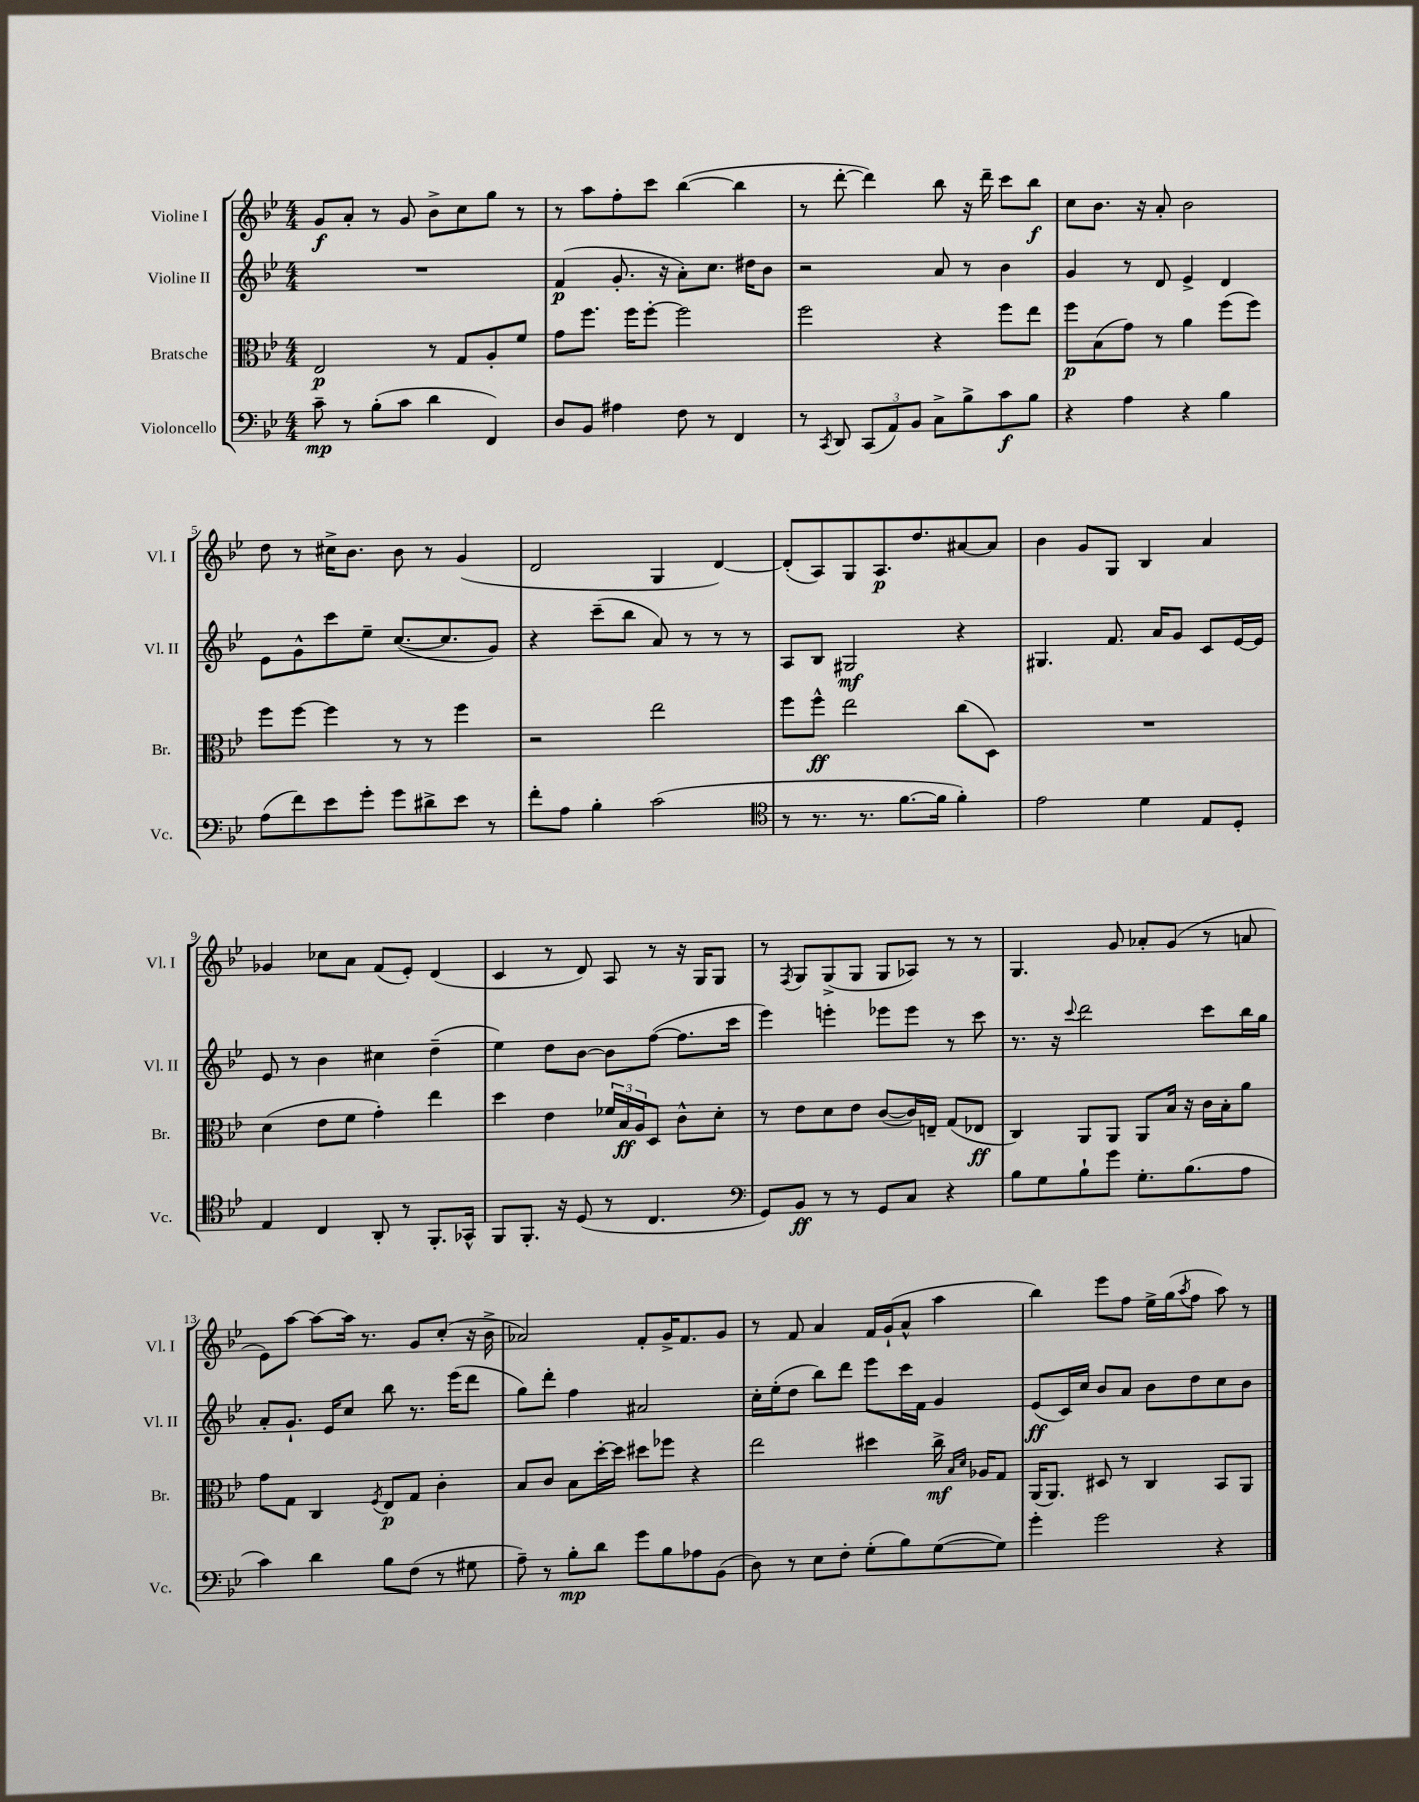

**kern	**kern	**kern	**kern
*staff4	*staff3	*staff2	*staff1
*clefF4	*clefC3	*clefG2	*clefG2
*k[b-e-]	*k[b-e-]	*k[b-e-]	*k[b-e-]
*M4/4	*M4/4	*M4/4	*M4/4
8c~	2E-	1r	8g
8r	.	.	8a'
(8B-'	.	.	8r
8c	.	.	8g
4d	8r	.	8b-^
.	8G	.	8cc
4FF)	8A'	.	8gg
.	8f	.	8r
=	=	=	=
8D	8g	(4f	8r
8BB-	8.ff	.	8aa
4A#	.	8.g'	8ff'
.	16ff	.	.
.	[8ff'	.	8ccc
.	.	16r	.
8F	2ff]	8a')	([4bb-
8r	.	8.cc	.
4FF	.	.	4bb-]
.	.	16dd#	.
.	.	8b-	.
=	=	=	=
8r	2ff	2r	8r
8qCC	.	.	.
8DD	.	.	[8ddd'
(12CC	.	.	4ddd])
12AA)	.	.	.
12BB-	.	.	.
8C^	4r	8a	8bb-
8B-^	.	8r	16r
.	.	.	16ddd~
8c	8ff	4b-	8ccc
8B-	8ee-	.	8bb-
=	=	=	=
4r	8ff	4g	8cc
.	(8B-	.	8.b-
4A	8g)	8r	.
.	.	.	16r
.	8r	8d	8a'
4r	4a	4e-^	2b-
4B-	(8ff	4d	.
.	8ff)	.	.
=	=	=	=
(8A	8ff	8e-	8dd
8f)	[8ff	8g^^	8r
8e-	4ff]	8ccc	16cc#^
.	.	.	8.b-
8g'	.	8ee-~	.
8g	8r	([8.cc	8b-
8d#^	8r	.	8r
.	.	8.cc]	.
8e-	4ff	.	(4g
8r	.	8g)	.
=	=	=	=
8f'	2r	4r	2d
8A	.	.	.
4B-'	.	(8ccc~	.
.	.	8bb-	.
(2c	2ee-	8a)	4G
.	.	8r	.
.	.	8r	[4d)
.	.	8r	.
=	=	=	=
*clefC4	*	*	*
8r	8ff	8A	(8d']
8.r	8ff^^	8B-	8A)
.	2ee-	2G#	8G
8.r	.	.	.
.	.	.	8.A
[8.f	.	.	.
.	.	.	8.dd
16f]	.	.	.
4f')	(8cc	4r	[8a#
.	8D)	.	8a#]
=	=	=	=
2e-	1r	4.G#	4b-
.	.	.	8g
.	.	8.f	8G
4d	.	.	4B-
.	.	16a	.
.	.	8g	.
8E-	.	8c	4a
8D'	.	[16e-	.
.	.	16e-]	.
=	=	=	=
4E-	(4d	8e-	4g-
.	.	8r	.
4C	8e-	4b-	8cc-
.	8f	.	8a
8AA'	4g')	4cc#	(8f
8r	.	.	8e-')
8.FF'	4ee-	(4dd~	(4d
16GG-^^	.	.	.
=	=	=	=
8FF	4dd	4ee-)	4c
8.FF'	.	.	.
.	4e-	8dd	8r
16r	.	.	.
(8D	.	[8b-	8d)
8r	24f-	8b-]	8A
.	24B-	.	.
.	24A	.	.
4.C	8D	([8ff	8r
.	8c^^	8.ff]	16r
.	.	.	16G
.	8d'	.	8G
.	.	16ccc	.
=	=	=	=
*clefF4	*	*	*
8GG)	8r	4eee-)	8r
.	.	.	8qF
8BB-	8e-	.	8G
8r	8d	4eee'	(8G^
8r	8e-	.	8G
8GG	([8c	8eee-	8G
8C	16c])	8eee-	8A-)
.	16E~	.	.
4r	(8G	8r	8r
.	8E-	8ccc	8r
=	=	=	=
8B-	4C)	8.r	4.G
8G	.	.	.
.	.	16r	.
.	.	8qqccc	.
8B-`	8AA	2ddd	.
8g	8AA	.	8g
8.G'	8AA	.	8a-'
.	16B-	.	(8g
(8.B-	16r	.	.
.	16c	8ccc	8r
.	16B-'	.	.
8A	8a	16bb-	8a
.	.	16gg	.
=	=	=	=
4c)	8g	8a'	8e-)
.	8G	8.g`	[8aa
4d	4C	.	8aa_
.	.	16e-	.
.	.	8cc	16aa]
.	.	.	8.r
.	8qF	.	.
8B-	8E-	8bb-	.
(8F	8G	8.r	8g
8r	4c'	.	(8cc'
.	.	(16eee-	.
8G#	.	8ddd	16r
.	.	.	16b-^
=	=	=	=
8A~)	8B-	8gg)	2a-)
8r	8c	8ddd'	.
8B-'	8B-	4ff	.
8d	[16dd'	.	.
.	16dd]	.	.
8g	8dd#	2a#	8f'
8B-	8ff-	.	16g^
.	.	.	8.f
8A-	4r	.	.
(8BB-	.	.	8g
=	=	=	=
8D)	2ee-	16cc'	8r
.	.	(16ee-'	.
8r	.	8dd	8f
8E-	.	8bb-)	4a
8F'	.	8ddd	.
(8G'	4dd#	8eee-	16f
.	.	.	(16g`
8B-)	.	16ccc	8a^^
.	.	16f	.
([8G	16cc^	4g	4aa
.	16qqB-	.	.
.	16qqd	.	.
.	16A-	.	.
8G])	8G	.	.
=	=	=	=
4g'	(16AA	(8e-	4bb-)
.	8.AA)	.	.
.	.	16c)	.
.	.	16cc	.
2g	8D#	8b-	8eee-
.	8r	8a	8ff
.	4C	8b-	16ee-^
.	.	.	(16gg
.	.	.	8qaa
.	.	8dd	8ff
4r	8BB-	8cc	8aa)
.	8AA	8b-	8r
==	==	==	==
*-	*-	*-	*-
